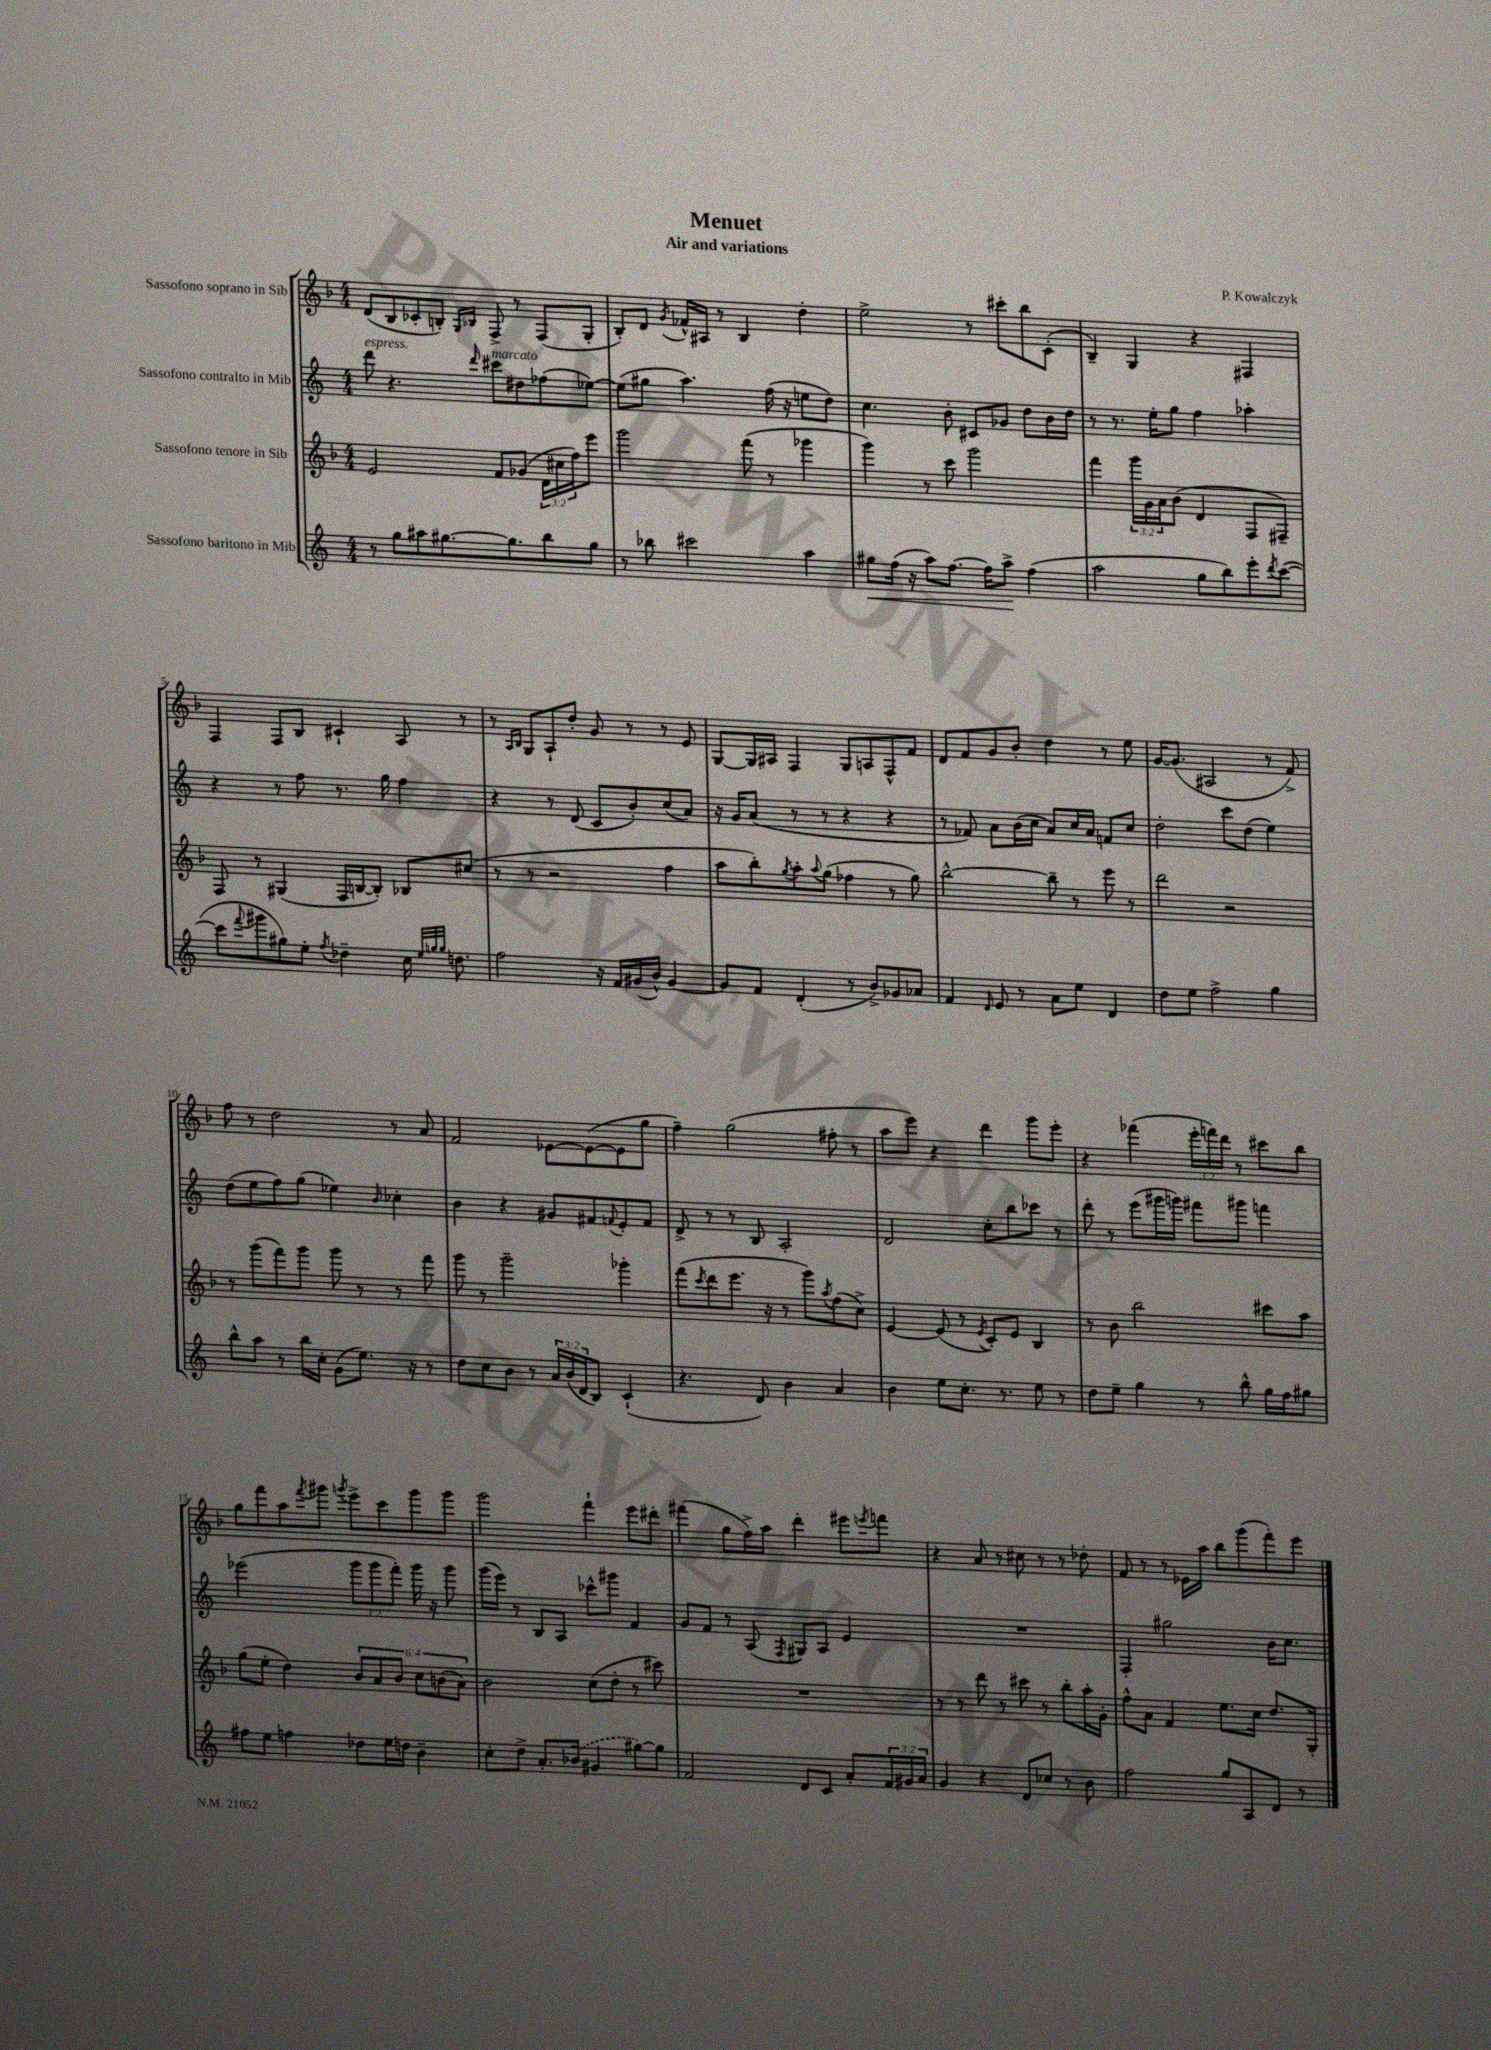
\header { title = "Menuet" composer = "P. Kowalczyk" subtitle = "Air and variations" }
<<
\new StaffGroup <<
\new Staff = "s0" \with { instrumentName = "Sassofono soprano in Sib" } {
    \clef treble \key f \major \numericTimeSignature \time 4/4 \override Staff.TupletNumber.text = #tuplet-number::calc-fraction-text
    d'8( bes8 ces'8-. b8-.) \grace { g16 bes16 } f8-> r8 f8( g8-. |
    bes8-.) d'8 \acciaccatura { g'8 } fes'16-^ ais16 r8 bes4 d''4-. |
    e''2-> r8 cis'''8-. bes''8 c'8-.( |
    bes4--) g4 r4 fis4 |
    f4 f8 bes8 cis'4-! a8 r8 |
    r8 \grace { a16 bes16 } g8 a8-! d''8-. g'8 r8 r8 e'8 |
    g8~ g16 ais16 f4 g8 a8 f8-^ f'8 |
    d'8 f'8 g'8 bes'8-. d''4 r8 e''8 |
    g'16~ g'8.( ais2 r8 f'8->) |
    f''8 r8 d''2 r8 a'8 |
    f'2 ees'8~ ees'8~( ees'8 g''8 |
    f''4--) g''2( fis''8-. r8 |
    a''8 e'''8) r4 d'''4 g'''8 e'''8-. |
    r4 fes'''4( \tuplet 3/2 { e'''16-. f'''16) d'''16 } r8 cis'''8 bes''8 |
    g''8 f'''8 a''8 \acciaccatura { f'''8 } gis'''8 \acciaccatura { g'''8 } e'''8-> c'''8 g'''8 g'''8 |
    g'''2 f'''4-! e'''8 dis'''8-. |
    fis'''4( g''8 f''16->) a''16 d'''4-. eis'''8 \acciaccatura { e'''8 } f'''8 |
    r4 a'8 r8 cis''8 r8 r8 des''8-. |
    f'8 r8 r8 ees'16 a''16 bes''8 g'''8( f'''8-.) e'''8 \bar "|." |
}
\new Staff = "s1" \with { instrumentName = "Sassofono contralto in Mib" } {
    \clef treble \key c \major \numericTimeSignature \time 4/4 \override Staff.TupletNumber.text = #tuplet-number::calc-fraction-text
    d'''8^\markup { \italic "espress." } r4. \grace { d'''16 } cis'''8^\markup { \italic "marcato" } dis''8 fes''8( ees''8~) |
    ees''8( gis''8 a''4.) f''16( r16 e''8 d''8) |
    c''4. b'8-. cis'8 ges'8 d''8 b'16 d''16 |
    r8 r8. e''16-. g''8 f''4 aes''4-. |
    r4 r8 f''8 r8. g''16 f''4 |
    r4 r8 d'8( c'8 b'8-.) c''8( a'8) |
    r16 g'16 a'8( r8 r8 r4 r4 |
    r8 fes'8) a'8 b'16( c''16 a'8) c''16 a'16 f'8 c''8 |
    d''2-. c'''8 d''8( e''4) |
    d''8( e''8 f''8) g''8( ees''4) \grace { b'16 } ces''4-. |
    b'4 r4 gis'8 fis'8 \appoggiatura { f'8 } e'8-. f'8 |
    d'8-> r8 r8 b8 a2-. |
    d'2 c''8-. b''8 ces'''8 r8 |
    d'''8-. r8 e'''8( gis'''16 g'''16) fis'''8 gis'''8 f'''4 |
    ees'''2( \tuplet 3/2 { g'''8 g'''8 f'''8-.) } g'''16 r16 g'''8 |
    g'''16( e'''16) r8 b8 a8 ces'''8-^ gis'''8 f'4 |
    g'8 f'8 r8 a8( \acciaccatura { f8 } gis8) a8 e'4 |
    R1 |
    f4-. gis''2 b'16 c''8. \bar "|." |
}
\new Staff = "s2" \with { instrumentName = "Sassofono tenore in Sib" } {
    \clef treble \key f \major \numericTimeSignature \time 4/4 \override Staff.TupletNumber.text = #tuplet-number::calc-fraction-text
    e'2 f'8 ges'8( \tuplet 3/2 { d'16 cis''16 f''16) } e'''8 |
    g'''2 f'''8( r8 ges'''4 |
    g'''4) r8 c'''8 g'''2 |
    f'''4 \tuplet 3/2 { g'''16 g'16 a'16 } bes'8( d'4 f8 fis8--) |
    f8 r8 gis4( f16 b16~ b8-.) bes8 cis''8( |
    r8 r8 r2 f''4 |
    a''8 bes''8-.) \acciaccatura { g''8 } a''8-. \appoggiatura { a''8 } g''8( fes''4 r8 g''8) |
    bes''2~-^ bes''8-- r8 e'''8 r8 |
    d'''2 r2 |
    r8 g'''8( f'''8) g'''8 g'''8 r8 r8 f'''8 |
    g'''8 r8 g'''2-- ges'''4-. |
    f'''8( \acciaccatura { c'''8 } d'''8 e'''8. r16 r8 g'''8) \acciaccatura { a''8 } f''8( c''8->) |
    e'4~ e'8( r8 \acciaccatura { e'8 } c'8-.) e'8 bes4 |
    r8 bes'8 bes''2 cis'''8 a''8 |
    g''8( e''8-. d''4) \tuplet 6/4 { bes'8 a'8 bes'8 c''8 b'8( a'8) } |
    bes'2 c''8( d''8-. r8 cis'''8) |
    R1 |
    r8 r8 d'''8 r8 cis'''8 r8 bes''8-. a''16-. g'16-. |
    f''8-^ a'8 f'4 e''8. c''16 d''8. g16-. \bar "|." |
}
\new Staff = "s3" \with { instrumentName = "Sassofono baritono in Mib" } {
    \clef treble \key c \major \numericTimeSignature \time 4/4 \override Staff.TupletNumber.text = #tuplet-number::calc-fraction-text
    r8 g''8 ais''8 gis''8.~ gis''8. b''8 gis''8 |
    r8 bes''8 cis'''2 a''4 |
    gis''8\< f''16( r16 a''8) f''8.~ f''16 a''8->\! f''4( |
    a''2 g''8 b''8) e'''8-. \acciaccatura { d'''8 } c'''8~( |
    c'''8 \appoggiatura { f'''8 } gis'''8 gis''8) e''8-. \acciaccatura { f''8 } des''4-- c''16 \grace { e''32 g''32 g''32 } d''8. |
    f''2 r16 f'16 gis'16( b'16-^) gis'4~ |
    gis'8 f'8 d'4-.( r8 b'8->) ges'8 aes'8 |
    f'4 \grace { d'16 } e'8 r8 a'8 e''8 d'4 |
    d''8 e''8 f''2-> g''4 |
    b''8-^ a''8 r8 b''16 c''16-. g'8( e''8.) r16 r8 |
    d''8 c''8 b'8 r8 \tuplet 3/2 { a'16 b'16( d'16 } b8) c'4-!( |
    r4. d'8) b'4 a'4 |
    b'4 e''8 c''8.-. r8. e''8 r8 |
    d''8 e''8-- g''4 r8 b''8-^ g''16 f''16 gis''8 |
    fis''8 e''8 f''4 des''8 e''16 d''16 b'4-- |
    c''8-. d''8-> a'8.-. \once \slurDashed bes'16( gis'4 gis''8~) gis''8 |
    f'2 d'8 c'8 a'8-. \tuplet 3/2 { f'16 gis'16 a'16 } |
    g'4 r4 d'8 ces''8 r8 b'8 |
    f''2 g''8 a8 d'8 r8 \bar "|." |
}
>>
>>
